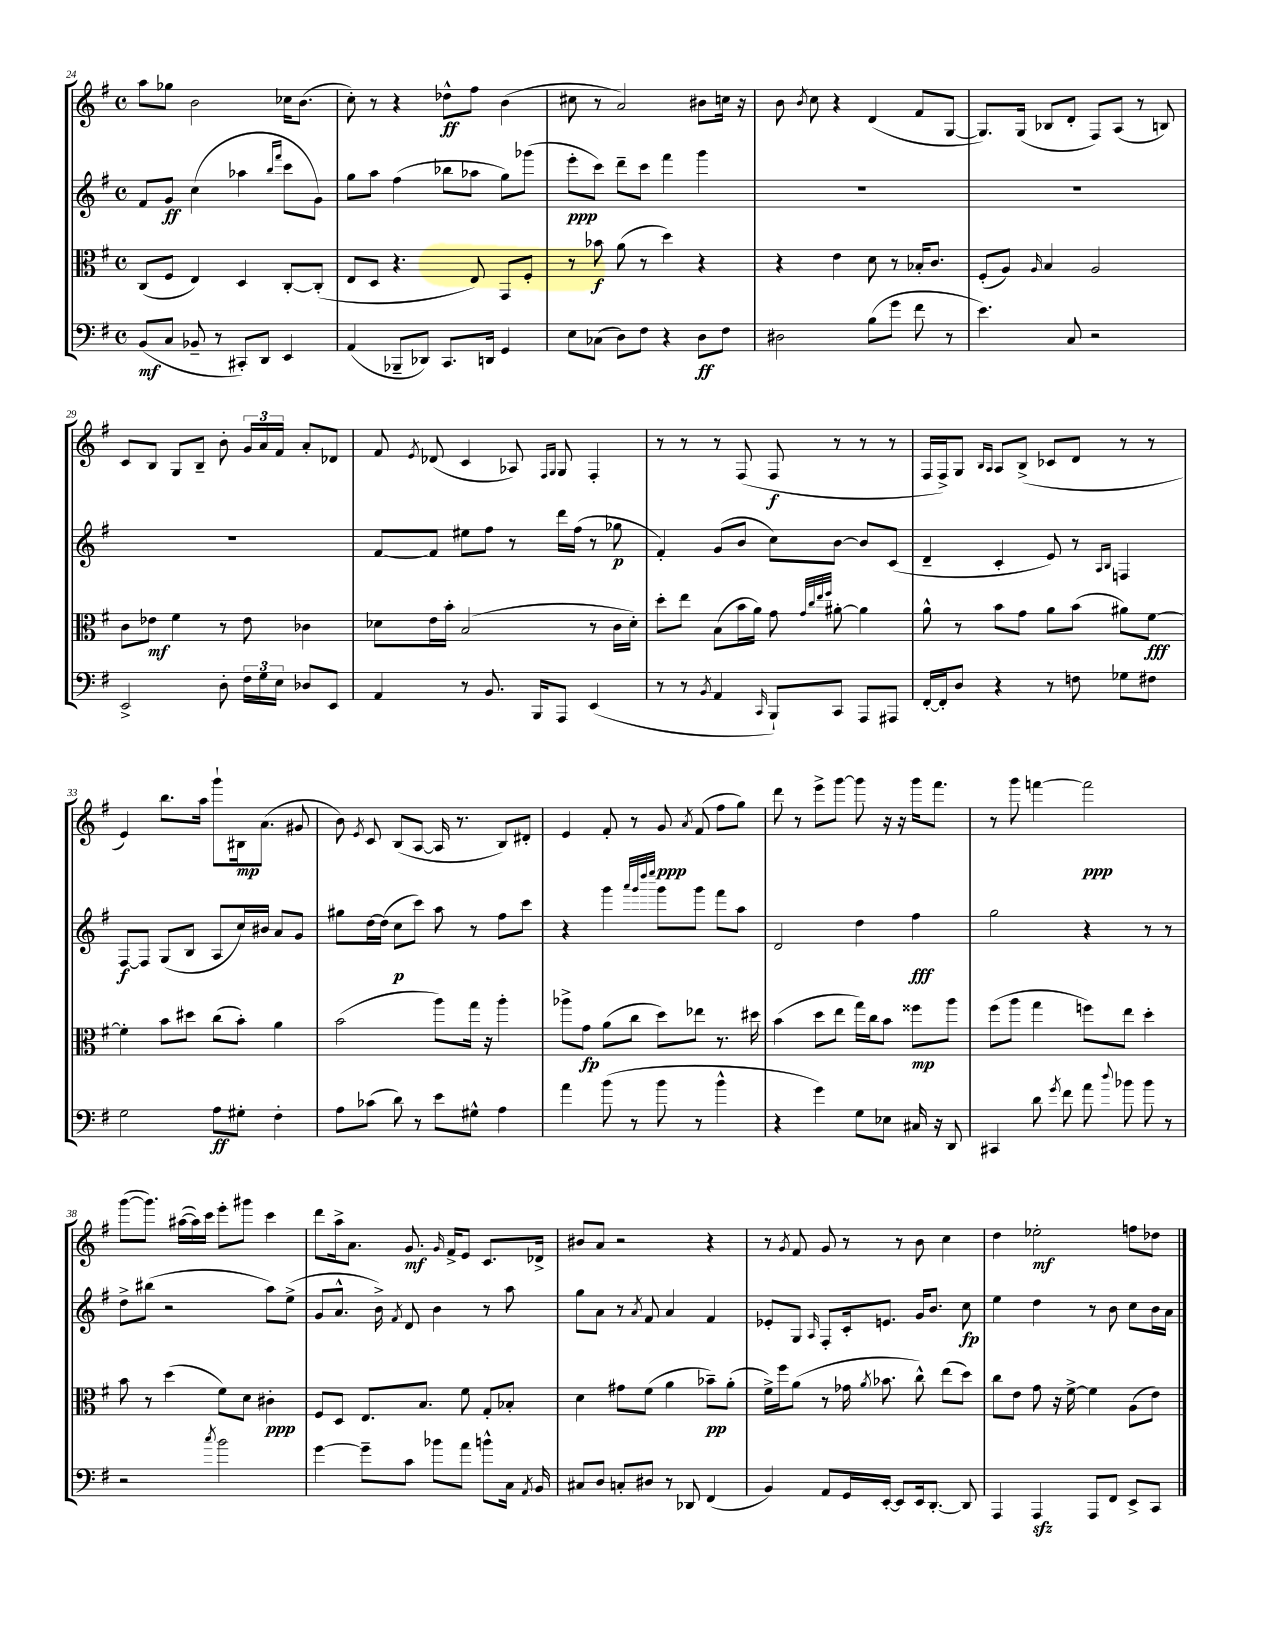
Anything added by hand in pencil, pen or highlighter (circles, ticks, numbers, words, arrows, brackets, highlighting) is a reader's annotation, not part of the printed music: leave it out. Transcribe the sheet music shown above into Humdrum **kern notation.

**kern	**kern	**kern	**kern
*staff4	*staff3	*staff2	*staff1
*clefF4	*clefC3	*clefG2	*clefG2
*k[f#]	*k[f#]	*k[f#]	*k[f#]
*M4/4	*M4/4	*M4/4	*M4/4
*met(c)	*met(c)	*met(c)	*met(c)
(8BB/L	(8C/L	8f#/L	8aa\L
8C/J	8F#/J	8g/J	8gg-\J
8BB-~/	4E/)	(4cc\	2b\
8r	.	.	.
8CC#'/L)	4D/	4aa-\	.
8DD/J	.	.	.
.	.	16qqbb/LL	.
.	.	16qqfff#/JJ	.
4EE/	[8C'/L	8ccc\L	16cc-\LK
.	.	.	(8.b\J
.	(8C'/]J	8g\J)	.
=	=	=	=
(4AA/	8E/L	8gg\L	8cc'\)
.	8D/J	8aa\J	8r
8BBB-~/L	4.r	(4ff#\	4r
8DD-/J)	.	.	.
8.CC/L	.	8bb-\L	8dd-^^\L
.	8E/)	8aa-\J	8ff#\J
16DD/Jk	.	.	.
4GG/	8GG/L	8gg\L)	(4b\
.	8F#'/J	(8ggg-\J	.
=	=	=	=
8E\L	8r	8eee'\L	8cc#\
(8C-\J	8b-\	8ccc\J)	8r
8D\L)	(8a\	8ddd~\L	2a/)
8F#\J	8r	8ccc\J	.
4r	4dd\)	4fff#\	.
8D\L	4r	4ggg\	8b#\L
8F#\J	.	.	16cc\Jk
.	.	.	16r
=	=	=	=
2D#\	4r	1r	8b\
.	.	.	8qb/
.	.	.	8cc\
.	4e\	.	4r
(8B\L	8d\	.	(4d/
8g\J	8r	.	.
8f#\	16B-'/LK	.	8f#/L
.	8.c/J	.	.
8r	.	.	[8G/J
=	=	=	=
4.e\)	(8F#'/L	1r	8.G/]L)
.	8A/J)	.	.
.	.	.	(16G/Jk
.	16qqA/	.	.
.	4B/	.	8B-/L
8C/	.	.	8d'/J
2r	2A/	.	8F#/L)
.	.	.	(8A/J
.	.	.	8r
.	.	.	8B/)
=	=	=	=
2EE^/	8c\L	1r	8c/L
.	8e-\J	.	8B/J
.	4f#\	.	8G/L
.	.	.	8B~/J
8D'\	8r	.	8b'\
24F#\LL	8e-\	.	24g/LL
24G\	.	.	24a/
24E\JJ	.	.	24f#/JJ
8D-/L	4c-\	.	8a'/L
8EE/J	.	.	8d-/J
=	=	=	=
4AA/	8d-\L	[8f#/L	8f#/
.	.	.	8qe/
.	16e\L	8f#/]J	(8d-/
.	16b'\JJ	.	.
8r	(2B/	8ee#\L	4c/
8.BB/	.	8ff#\J	.
.	.	8r	8A-/)
16BBB/LK	.	.	.
.	.	.	16qqF#/LL
.	.	.	16qqG/JJ
8AAA/J	.	16ddd\LL	8G/
.	.	(16ff#\JJ	.
(4EE/	8r	8r	4F#'/
.	16c\LL	8gg-\	.
.	16d-'\JJ)	.	.
=	=	=	=
8r	8dd'\L	4f#'/)	8r
8r	8ee\J	.	8r
8qBB/	.	.	.
4AA/	(8B\L	(8g/L	8r
.	16b\L	8b/J	(8F#/
.	16a\JJ)	.	.
16qqCC/	.	.	.
8BBB`/L)	8g\	8cc\L)	8F#/
.	32qqg/LLL	.	.
.	32qqcc/	.	.
.	32qqee/	.	.
.	32qqff#/JJJ	.	.
8CC/J	[8a#'\	[8b\J	8r
8AAA/L	4a#\]	8b/]L	8r
8AAA#/J	.	(8c/J	8r
=	=	=	=
[16FF#'/LL	8a^^\	4d~/	16F#/LL
16FF#'/]J	.	.	16F#^/J)
8D/J	8r	.	8G/J
.	.	.	16qqB/LL
.	.	.	16qqA/JJ
4r	8b\L	4c'/	8A/L
.	8g\J	.	(8B^/J
8r	8a\L	8e/)	8c-/L
8F\	(8b\J	8r	8d/J
.	.	16qqA/LL	.
.	.	16qqB/JJ	.
8G-\L	8a#\L)	4F/	8r
8F#\J	[8f#\J	.	8r
=	=	=	=
2G\	4f#'\]	[8F#/L	4e/)
.	.	8F#/]J	.
.	8b\L	(8G/L	8.bb\L
.	8dd#\J	8B/J	.
.	.	.	16aa\Jk
8A\L	(8cc\L	8A/L	8ggg`\L
8G#'\J	8b'\J)	16cc/L)	16B#\k
.	.	16b#/JJ	(8.a\J
4F#'\	4a\	8a/L	.
.	.	8g/J	8g#/
=	=	=	=
8A\L	(2b\	8gg#\L	8b\)
.	.	.	8qe/
(8c-\J	.	[16dd\L	8c/
.	.	(16dd\]JJ	.
8d\)	.	8cc\L	(8B/L
8r	.	8ccc\J)	[8A/J
8e\L	8aa\L)	8aa\	16A/]
.	.	.	8.r
8G#^^\J	16gg\Jk	8r	.
.	16r	.	.
4A\	4aa'\	8ff#\L	8B/L)
.	.	8ccc\J	8d#'/J
=	=	=	=
4a\	8aa-^\L	4r	4e/
.	8g\J	.	.
(8b\	(8a\L	4ggg\	8f#'/
8r	8cc\J	.	8r
.	.	32qqaaa/LLL	.
.	.	32qqggg/	.
.	.	32qqdddd/	.
.	.	32qqeeee/JJJ	.
8b\	8dd\L)	8ggg\L	8g/
.	.	.	8qa/
8r	8ee-\J	8ggg\J	(8f#/
4b^^\	8.r	8fff#\L	8ff#\L
.	.	8aa\J	8gg\J)
.	16dd#\	.	.
=	=	=	=
4r	(4b\	2d/	8ddd\
.	.	.	8r
4g\)	8dd\L	.	8eee^\L
.	8ee\J	.	[8ggg\J
8G\L	16gg\LL)	4dd\	8ggg\]
.	16cc\J	.	.
8E-\J	8b\J	.	16r
.	.	.	16r
16C#/	8ff##\L	4ff#\	16ggg\LK
16r	.	.	8.fff#\J
8DD/	8aa\J	.	.
=	=	=	=
4CC#/	(8ff#\L	2gg\	8r
.	8aa\J	.	8ggg\
8d\	4gg\	.	[4fff\
8qg/	.	.	.
8f#\	.	.	.
8a\	8ff\L)	4r	2fff\]
8qqdd/	.	.	.
8b-\	8ee\J	.	.
8b-\	4dd'\	8r	.
8r	.	8r	.
=	=	=	=
2r	8b\	8dd^\L	([8ggg\L
.	8r	(8bb#\J	8.ggg\]J)
.	(4dd\	2r	.
.	.	.	([16aa#\LL
.	.	.	16aa#\])
.	.	.	16ccc\JJ
8qcc/	.	.	.
2b\	8f#\L)	.	8eee'\L
.	8d\J	.	8ggg#\J
.	4c#'\	8aa\L)	4ccc\
.	.	(8ee^\J	.
=	=	=	=
[4g\	8F#/L	8g/L	8ddd\L
.	8D/J	8.a^^/J	16aa^\k
.	.	.	8.a\J
8g~\]L	8.E/L	.	.
.	.	16b^\)	.
.	.	8qf#/	.
8c\J	.	8d/	8.g/
.	8.B/J	.	.
8b-\L	.	4b\	.
.	.	.	16qqg/
.	.	.	16f#^/LK
8a\J	8f#\	.	8e/J
8b^^\L	8G'/L	8r	8.c/L
16C\Jk	8B-'/J	8aa\	.
8qAA/	.	.	.
16BB/	.	.	16d-^/Jk
=	=	=	=
8C#/L	4d\	8gg\L	8b#/L
8D/J	.	8a\J	8a/J
8C'/L	8g#\L	8r	2r
.	.	8qa/	.
8D#/J	(8f#\J	8f#/	.
8r	4a\	4a/	.
8DD-/	.	.	.
(4FF#/	8b-~\L)	4f#/	4r
.	(8a'\J	.	.
=	=	=	=
4BB/)	16f#^\LL)	8e-'/L	8r
.	16ff#\J	.	.
.	.	.	8qg/
.	(8a\J	8G/J	8f#/
.	.	16qqA/	.
8AA/L	8r	8F#'/L	8g/
16GG/L	16g-\	16c'/k	8r
.	8qa/	.	.
[16EE'/JJ	8.b-\	8.e/J	.
8EE/]L	.	.	8r
16EE/k	8cc^^\)	16g/LK	8b\
[8.DD'/J	.	8.b/J	.
.	(8ee\L	.	4cc\
8DD/]	8dd\J)	8cc\	.
=	=	=	=
4AAA/	8cc\L	4ee\	4dd\
.	8e\J	.	.
4AAA/	8g\	4dd\	2ee-'\
.	16r	.	.
.	[16f#^\	.	.
8AAA/L	4f#\]	8r	.
8FF#/J	.	8b\	.
8EE^/L	(8A\L	8cc\L	8ff\L
8CC/J	8e\J)	16b\L	8dd-\J
.	.	16a\JJ	.
==	==	==	==
*-	*-	*-	*-
